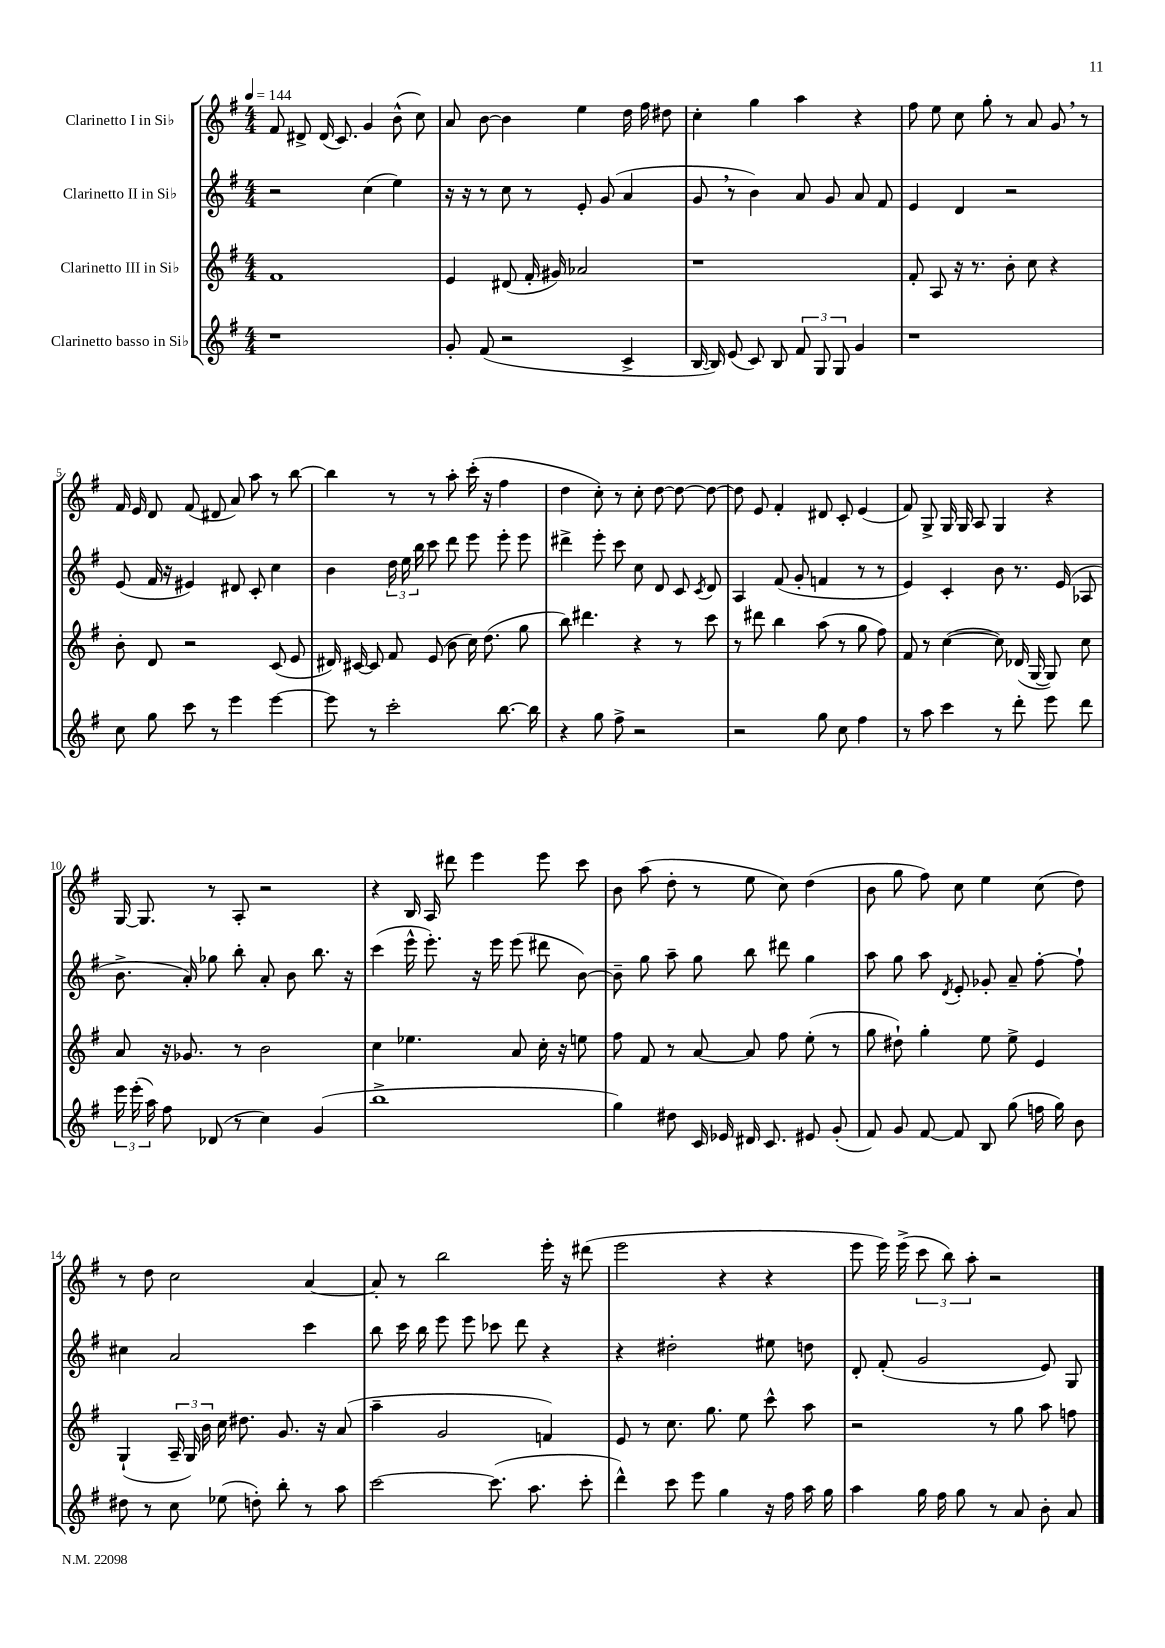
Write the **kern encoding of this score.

**kern	**kern	**kern	**kern
*staff4	*staff3	*staff2	*staff1
*clefG2	*clefG2	*clefG2	*clefG2
*k[f#]	*k[f#]	*k[f#]	*k[f#]
*M4/4	*M4/4	*M4/4	*M4/4
*MM144	*MM144	*MM144	*MM144
1r	1f#	2r	8f#/
.	.	.	8d#^/
.	.	.	(16d#/
.	.	.	8.c/)
.	.	(4cc\	4g/
.	.	4ee\)	(8b^^\
.	.	.	8cc\)
=	=	=	=
8g'/	4e/	16r	8a/
.	.	16r	.
(8f#/	.	8r	[8b\
2r	(8d#/	8cc\	4b\]
.	16f#'/	8r	.
.	16g#/)	.	.
.	2a-/	8e'/	4ee\
.	.	(8g/	.
4c^/	.	4a/	16dd\
.	.	.	16ff#\
.	.	.	8dd#\
=	=	=	=
[16B/	1r	8g/	4cc'\
16B/])	.	.	.
(8e/	.	8r	.
8c/)	.	4b\)	4gg\
8B/	.	.	.
12f#/	.	8a/	4aa\
12G/	.	.	.
.	.	8g/	.
12G/	.	.	.
4g/	.	8a/	4r
.	.	8f#/	.
=	=	=	=
1r	8f#'/	4e/	8ff#\
.	8A/	.	8ee\
.	16r	4d/	8cc\
.	8.r	.	.
.	.	.	8gg'\
.	8b'\	2r	8r
.	8cc\	.	8a/
.	4r	.	8g/
.	.	.	8r
=	=	=	=
8cc\	8b'\	(8e/	16f#/
.	.	.	16e/
8gg\	8d/	16f#/	8d/
.	.	16r	.
8ccc\	2r	4e#/)	(8f#/
8r	.	.	8d#/
4eee\	.	8d#/	8a/)
.	.	8c'/	8aa\
[4eee\	(8c/	4cc\	8r
.	8e/	.	[8bb\
=	=	=	=
8eee\]	16d#/)	4b\	4bb\]
.	[16c#/	.	.
8r	8c#/]	.	.
2ccc'\	8f#/	24dd\	8r
.	.	24ee\	.
.	.	24bb\	.
.	(8e/	8ccc\	8r
.	8b\	8ddd\	8aa'\
.	16cc\)	8eee\	(16ccc'\
.	(8.dd\	.	16r
[8.bb\	.	8eee'\	4ff#\
.	8gg\	8eee\	.
16bb\]	.	.	.
=	=	=	=
4r	8bb\)	4ddd#^\	4dd\
.	4.ddd#\	.	.
8gg\	.	8eee'\	8cc'\)
8ff#^\	.	8ccc\	8r
2r	4r	8cc\	8cc'\
.	.	8d/	[8dd\
.	8r	8c/	8dd\_
.	.	8qc/	.
.	8ccc\	8d/	8dd\_
=	=	=	=
2r	8r	4A/	8dd\]
.	8ddd#\	.	8e/
.	4bb\	(8f#/	4f#'/
.	.	8g'/	.
8gg\	(8aa\	4f/	8d#/
8cc\	8r	.	8c'/
4ff#\	8gg\	8r	(4e/
.	8ff#\)	8r	.
=	=	=	=
8r	8f#/	4e/)	8f#/)
8aa\	8r	.	8G^/
4ccc\	([4cc\	4c'/	16G/
.	.	.	16G/
.	.	.	8A/
8r	8cc\])	8b\	4G/
8ddd'\	(16d-/	8.r	.
.	[16G/	.	.
8eee\	8G/])	.	4r
.	.	(16e/	.
8ddd\	8cc\	8A-/	.
=	=	=	=
24eee\	8a/	8.b^\	[16G/
(24eee'\	.	.	.
.	.	.	8.G/]
24aa\)	.	.	.
8ff#\	16r	.	.
.	8.g-/	16a'/)	.
(8d-/	.	8gg-\	8r
8r	8r	8bb'\	8A'/
4cc\)	2b\	8a'/	2r
.	.	8b\	.
(4g/	.	8.bb\	.
.	.	16r	.
=	=	=	=
1bb^	4cc\	(4ccc\	4r
.	4.ee-\	16eee^^\	16B/
.	.	8.eee'\)	16A/
.	.	.	8ddd#\
.	.	16r	4eee\
.	.	16eee\	.
.	8a/	(8eee\	.
.	16cc'\	8ddd#\	8eee\
.	16r	.	.
.	8ee\	[8b\)	8ccc\
=	=	=	=
4gg\)	8ff#\	8b~\]	8b\
.	8f#/	8gg\	(8aa\
8dd#\	8r	8aa~\	8dd'\
16c/	[8a/	8gg\	8r
16e-/	.	.	.
16d#/	8a/]	8bb\	8ee\
8.c/	.	.	.
.	8ff#\	8ddd#\	8cc\)
8e#/	(8ee'\	4gg\	(4dd\
(8g'/	8r	.	.
=	=	=	=
8f#/)	8gg\	8aa\	8b\
8g/	8dd#`\)	8gg\	8gg\
[8f#/	4gg'\	8aa\	8ff#\)
.	.	8qd/	.
8f#/]	.	8e'/	8cc\
8B/	8ee\	8g-'/	4ee\
(8gg\	8ee^\	8a~/	.
16ff\	4e/	[8ff#'\	(8cc\
16gg\)	.	.	.
8b\	.	8ff#`\]	8dd\)
=	=	=	=
8dd#\	(4G`/	4cc#\	8r
8r	.	.	8dd\
8cc\	24A~/	2a/	2cc\
.	24G/)	.	.
.	24b\	.	.
(8ee-\	16cc\	.	.
.	8.dd#\	.	.
8dd'\)	.	.	.
8bb'\	8.g/	.	.
8r	.	4ccc\	[4a/
.	16r	.	.
8aa\	(8a/	.	.
=	=	=	=
[2ccc\	4aa~\	8bb\	8a'/]
.	.	16ccc\	8r
.	.	16bb\	.
.	2g/	8eee\	2bb\
.	.	8eee\	.
(8.ccc\]	.	8ccc-\	.
.	.	8ddd\	.
8.aa\	.	.	.
.	4f/)	4r	16eee'\
.	.	.	16r
8ccc'\	.	.	(8ddd#\
=	=	=	=
4ddd^^\)	8e/	4r	2eee\
.	8r	.	.
8ccc\	8.cc\	2dd#'\	.
8eee\	.	.	.
.	8.gg\	.	.
4gg\	.	.	4r
.	8ee\	.	.
16r	8ccc^^\	8ee#\	4r
16ff#\	.	.	.
16aa\	8aa\	8dd\	.
16gg\	.	.	.
=	=	=	=
4aa\	2r	8d'/	8eee\
.	.	(8f#'/	16eee\)
.	.	.	(16eee^\
16gg\	.	2g/	12ccc\
16ff#\	.	.	.
.	.	.	12bb\)
8gg\	.	.	.
.	.	.	12aa'\
8r	8r	.	2r
8a/	8gg\	.	.
8b'\	8aa\	8e/)	.
8a/	8ff\	8G/	.
==	==	==	==
*-	*-	*-	*-
